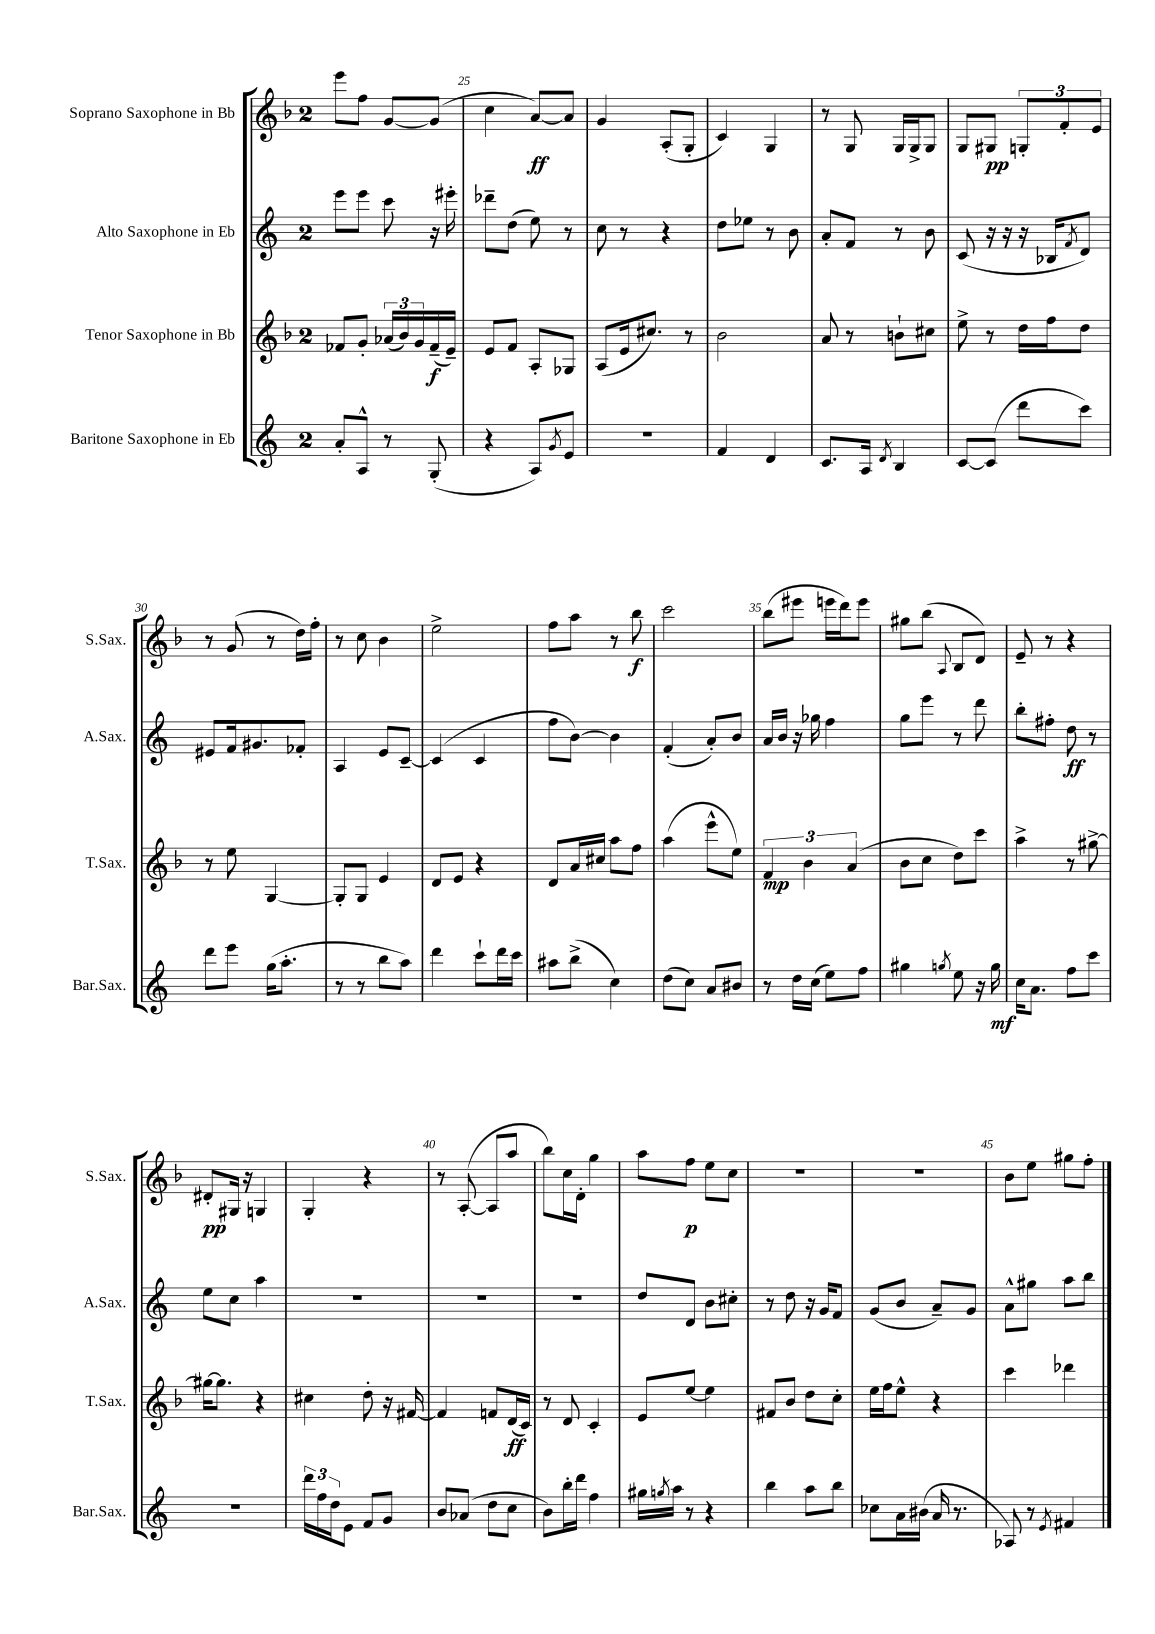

**kern	**kern	**kern	**kern
*staff4	*staff3	*staff2	*staff1
*clefG2	*clefG2	*clefG2	*clefG2
*k[]	*k[b-]	*k[]	*k[b-]
*M2/4	*M2/4	*M2/4	*M2/4
8a'/L	8f-/L	8eee\L	8eee\L
8A^^/J	8g'/J	8eee\J	8ff\J
8r	(24a-/LL	8ccc\	[8g/L
.	24b-/)	.	.
.	24g/	.	.
(8G'/	(16f-~/	16r	(8g/]J
.	16e~/JJ)	16eee#'\	.
=	=	=	=
4r	8e/L	8ddd-~\L	4cc\
.	8f/J	(8dd\J	.
8A/L)	8A'/L	8ee\)	[8a/L)
8qg/	.	.	.
8e/J	8G-/J	8r	8a/]J
=	=	=	=
2r	(8A/L	8cc\	4g/
.	16e/k	8r	.
.	8.cc#/J)	.	.
.	.	4r	(8A'/L
.	8r	.	8G'/J
=	=	=	=
4f/	2b-\	8dd\L	4c/)
.	.	8ee-\J	.
4d/	.	8r	4G/
.	.	8b\	.
=	=	=	=
8.c/L	8a/	8a'/L	8r
.	8r	8f/J	8G/
16A/Jk	.	.	.
8qd/	.	.	.
4B/	8b`\L	8r	16G/LL
.	.	.	16G^/J
.	8cc#\J	8b\	8G/J
=	=	=	=
[8c/L	8ee^\	(8c/	8G/L
(8c/]J	8r	16r	8G#/J
.	.	16r	.
8ddd\L	16dd\LL	16r	12G'/L
.	16ff\J	16B-/LK	.
.	.	.	12f'/
.	.	8qf/	.
8ccc\J)	8dd\J	8d/J)	.
.	.	.	12e/J
=	=	=	=
8ddd\L	8r	8e#/L	8r
8eee\J	8ee\	16f/k	(8g/
.	.	8.g#/	.
(16gg\LK	[4G/	.	8r
8.aa'\J	.	.	.
.	.	8f-'/J	16dd\LL)
.	.	.	16ff'\JJ
=	=	=	=
8r	8G'/]L	4A/	8r
8r	8G/J	.	8cc\
8bb\L	4e/	8e/L	4b-\
8aa\J)	.	[8c~/J	.
=	=	=	=
4ddd\	8d/L	(4c/]	2ee^\
.	8e/J	.	.
8ccc`\L	4r	4c/	.
16ddd\L	.	.	.
16ccc\JJ	.	.	.
=	=	=	=
8aa#\L	8d/L	8ff\L	8ff\L
(8bb^\J	16a/L	[8b\J)	8aa\J
.	16cc#/JJ	.	.
4cc\)	8aa\L	4b\]	8r
.	8ff\J	.	8bb-\
=	=	=	=
(8dd\L	(4aa\	(4f'/	2ccc\
8cc\J)	.	.	.
8a/L	8eee^^\L	8a'/L)	.
8b#/J	8ee\J)	8b/J	.
=	=	=	=
8r	6f/	16a/LL	(8bb-\L
.	.	16b/JJ	.
16dd\LL	.	16r	8eee#\J
.	6b-\	.	.
(16cc\JJ	.	16gg-\	.
8ee\L)	.	4ff\	16eee\LL
.	.	.	16ddd\J)
.	(6a/	.	.
8ff\J	.	.	8eee\J
=	=	=	=
4gg#\	8b-\L	8gg\L	8gg#\L
.	8cc\J	8eee\J	(8bb-\J
8qgg/	.	.	8qqA/
8ee\	8dd\L)	8r	8B-/L
16r	8ccc\J	8ddd\	8d/J)
16gg\	.	.	.
=	=	=	=
16cc\LK	4aa^\	8bb'\L	8e~/
8.a\J	.	.	.
.	.	8ff#'\J	8r
8ff\L	8r	8dd\	4r
8ccc\J	[8gg#^\	8r	.
=	=	=	=
2r	16gg#\_LK	8ee\L	8d#'/L
.	8.gg#\]J	.	.
.	.	8cc\J	16G#/Jk
.	.	.	16r
.	4r	4aa\	4G/
=	=	=	=
24ddd\LL	4cc#\	2r	4G'/
24ff\	.	.	.
24dd\J	.	.	.
8e\J	.	.	.
8f/L	8dd'\	.	4r
8g/J	16r	.	.
.	[16f#/	.	.
=	=	=	=
8b/L	4f#/]	2r	8r
(8a-/J	.	.	([8A'/
8dd\L	8f/L	.	8A/]L
8cc\J	(16d/L	.	8aa/J
.	16c/JJ)	.	.
=	=	=	=
8b\L)	8r	2r	8bb-\L)
16bb'\L	8d/	.	16cc\L
16ddd\JJ	.	.	16d'\JJ
4ff\	4c'/	.	4gg\
=	=	=	=
16gg#\LL	8e/L	8dd/L	8aa\L
8qgg/	.	.	.
16aa\JJ	.	.	.
8r	[8ee/J	8d/J	8ff\J
4r	4ee\]	8b\L	8ee\L
.	.	8cc#'\J	8cc\J
=	=	=	=
4bb\	8f#/L	8r	2r
.	8b-/J	8dd\	.
8aa\L	8dd\L	16r	.
.	.	16g/LK	.
8bb\J	8cc'\J	8f/J	.
=	=	=	=
8cc-\L	16ee\LL	(8g/L	2r
.	16ff\J	.	.
16a\L	8ee^^\J	8b/J	.
(16b#\JJ	.	.	.
16a/	4r	8a~/L)	.
8.r	.	.	.
.	.	8g/J	.
=	=	=	=
8A-/)	4ccc\	8a^^\L	8b-\L
8r	.	8gg#\J	8ee\J
8qe/	.	.	.
4f#/	4ddd-\	8aa\L	8gg#\L
.	.	8bb\J	8ff'\J
==	==	==	==
*-	*-	*-	*-
